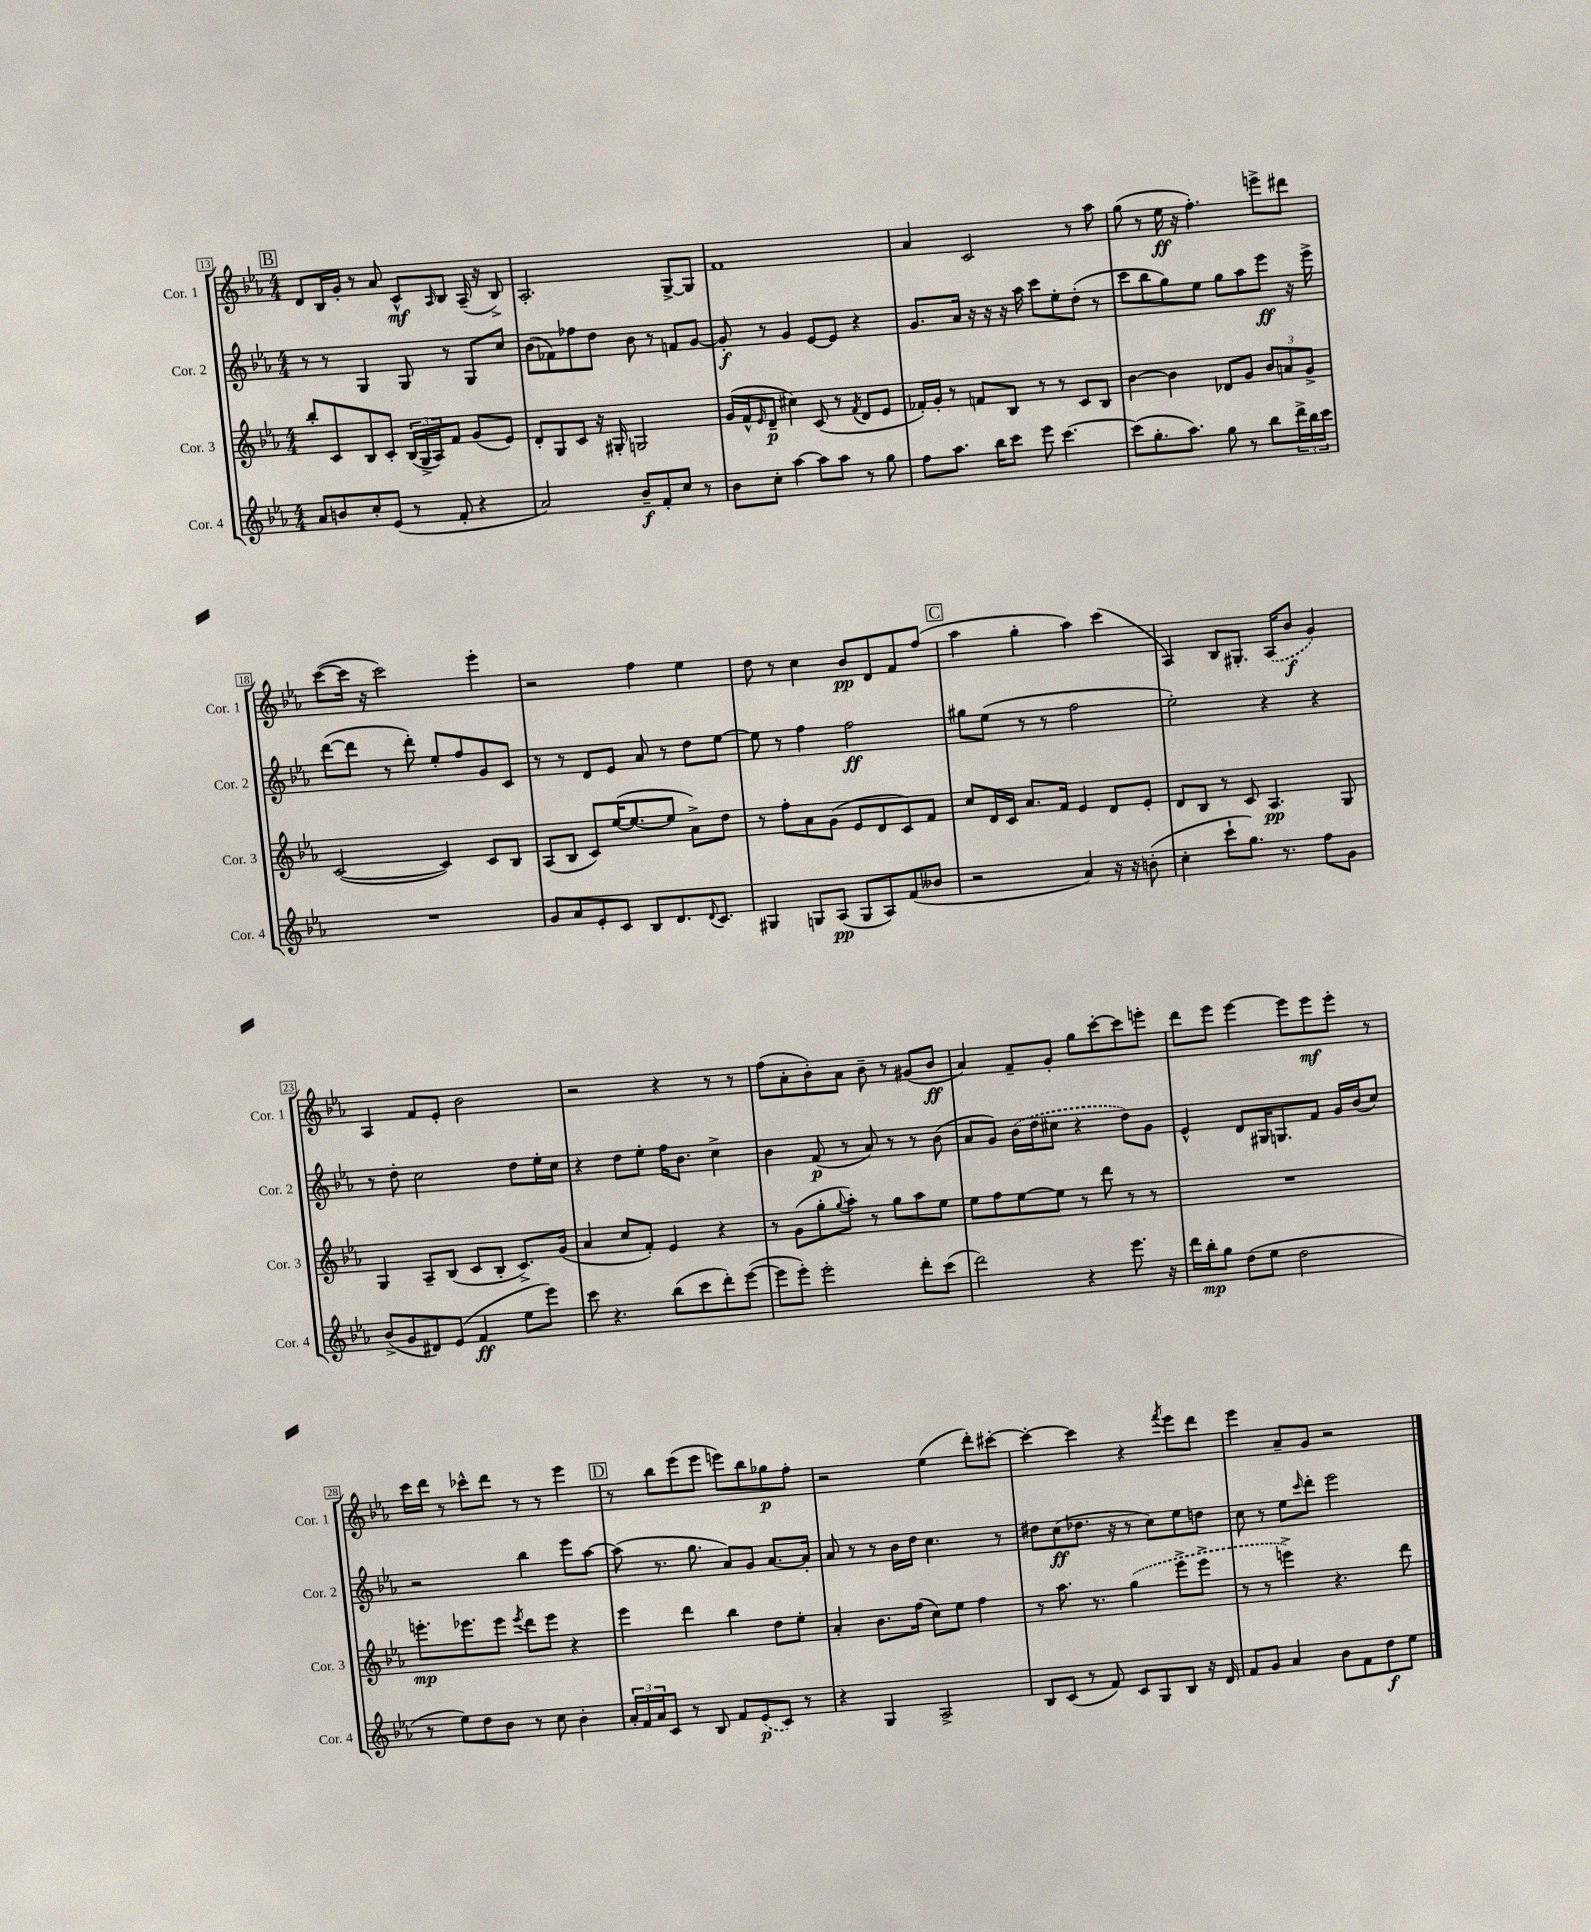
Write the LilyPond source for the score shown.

<<
\new StaffGroup <<
\new Staff = "s0" \with { instrumentName = "Cor. 1" shortInstrumentName = "Cor. 1" } {
    \clef treble \key ees \major \numericTimeSignature \time 4/4
    \mark \markup { \box "B" } d'8 bes16 g'16-. r8 aes'8 c'8-^\mf \grace { aes16 } bes8 aes16--( r16 bes8->) |
    aes2.-. g8~-> g8 |
    f'1 |
    aes'4 c'2 r8 aes''8 |
    g''8( r8 ees''16\ff r16 f''4.-.) e'''8-> dis'''8 |
    c'''8~( c'''16 r16 c'''2) ees'''4-. |
    r2 f''4 ees''4 |
    d''8 r8 c''4 bes'8\pp d'8 f'8 f''8( |
    \mark \markup { \box "C" } aes''4 g''4-. aes''4) c'''4( |
    aes4) bes8 gis8.-. \once \slurDashed aes16( bes'8\f g'4) |
    aes4 f'8 ees'8-. bes'2 |
    r2 r4 r8 r8 |
    f''8( aes'8-. bes'8-.) aes'8 bes'8-- r8 gis'8( bes'8\ff |
    aes'4) f'8-- g'8-. g''8 c'''8~-. c'''8 e'''8-. |
    d'''8 ees'''8 ees'''4~ ees'''8 ees'''8\mf ees'''8-. r8 |
    c'''16 d'''16 r8 ces'''8-^ d'''8 r8 r8 ees'''4 |
    \mark \markup { \box "D" } r8 bes''8 ees'''8( ees'''8 e'''8) bes''8 ges''8\p f''8-. |
    r2 ees''4( d'''8-.) cis'''8~-. |
    cis'''4~-. cis'''4 r4 \acciaccatura { f'''8 } ees'''8 d'''8 |
    ees'''4 aes'8-- g'8 r2 \bar "|." |
}
\new Staff = "s1" \with { instrumentName = "Cor. 2" shortInstrumentName = "Cor. 2" } {
    \clef treble \key ees \major \numericTimeSignature \time 4/4
    \mark \markup { \box "B" } r8 r8 g4 g8 r8 g8 c''8 |
    bes'8( fes'8) fes''8 d''8 bes'8 r8 f'8 g'8~ |
    g'8-.\f r8 g'4 ees'8~ ees'8 r4 |
    g'8. aes'16 r16 r16 r16 aes''16 c'''8 ees''8-. d''8-.( r8 |
    c'''8 bes''8 g''8) ees''8 g''8 aes''8 ees'''8\ff r16 ees'''16-> |
    d'''8~( d'''8 r8 d'''8-.) ees''8-. f''8 g'8 c'8 |
    r8 r8 d'8 ees'8 aes'8 r8 d''8 ees''8~ |
    ees''8 r8 f''4 f''2\ff |
    \mark \markup { \box "C" } gis''8 ees''8( r8 r8 f''2 |
    ees''2-.) r4 r4 |
    r8 d''8-. c''2 d''8 ees''16-. c''16 |
    r4 d''8 ees''8-. f''16 bes'8. c''4-> |
    bes'4 f'8\p( r8 aes'8) r8 r8 bes'8( |
    aes'8 g'8) \once \slurDashed bes'16( d''16 cis''8 r4 d''8) g'8 |
    ees'4-^ d'8 gis16 g8. f'8 g'16 bes'16( c''8) |
    r2 bes''4 ees'''8 aes''8~ |
    \mark \markup { \box "D" } aes''8( r8. g''8. aes'8) g'8 aes'8.~ aes'16-. |
    aes'8 r8 r8 bes'16 d''16 c''4. r8 |
    dis''8 c''8\ff( des''8. r16 r8 c''8) ees''8 d''8 |
    c''8 r8 ees''8 \grace { c'''16 } d'''8-. ees'''2 \bar "|." |
}
\new Staff = "s2" \with { instrumentName = "Cor. 3" shortInstrumentName = "Cor. 3" } {
    \clef treble \key ees \major \numericTimeSignature \time 4/4
    \mark \markup { \box "B" } bes''8-. c'8 bes8 c'8-. \tuplet 3/2 { bes16( g16-> aes16) } f'8 g'8( ees'8) |
    d'8-. g8 c'8 r16 gis16-. g2 |
    g'16( f'16-^ \grace { ees'16 } d'8--\p cis''4) c'8( r8 \acciaccatura { f'8 } d'8 ees'8 |
    fes'16-.) g'16-. r8 f'8 bes8 r8 r8 c'8 bes8 |
    bes'4~ bes'4 des'8 g'8 \tuplet 3/2 { bes'8 a'8 g'8-> } |
    c'2~( c'4) c'8 bes8 |
    aes8( bes8 c'8) ees''16~( ees''8.~ ees''8 aes'8->) d''8 |
    r8 f''8-. aes'8 g'8( ees'8 d'8 c'8) f'8 |
    \mark \markup { \box "C" } c''8 d'16 c'16 aes'8. f'16 ees'4 d'8 ees'8-. |
    d'8 bes8 r8 c'8 aes4.\pp g8 |
    g4 aes8-- bes8( c'8 bes8-. c'8.->) g'16( |
    aes'4 c''8 f'8-.) ees'4 r4 |
    r8 g'8( g''8-. \appoggiatura { g''8 } aes''8-.) r8 g''8 aes''8 ees''8 |
    ees''8 f''8 ees''8~ ees''8 r8 d'''8 r8 r8 |
    R1 |
    e'''8.-.\mp ees'''8. ees'''8 \acciaccatura { ees'''8 } d'''8 ees'''8 r4 |
    \mark \markup { \box "D" } ees'''4 d'''4 bes''4 d''8 ees''8-. |
    aes'4-. bes'8. f''16( c''8) ees''8 f''4 |
    r8 aes''8. r8. \once \slurDashed g''4( ees'''8-> ees'''8-> |
    r8 r8 e'''4->) r4. d'''8 \bar "|." |
}
\new Staff = "s3" \with { instrumentName = "Cor. 4" shortInstrumentName = "Cor. 4" } {
    \clef treble \key ees \major \numericTimeSignature \time 4/4
    \mark \markup { \box "B" } aes'8 b'8 c''8-. ees'8( r8 f'8-. r4 |
    aes'2) bes'8--\f f'8-. c''8 r8 |
    bes'8 c''8-. aes''4~ aes''8 aes''8 r8 g''8 |
    f''8 aes''8. bes''16 c'''8 ees'''8 c'''4.~ |
    c'''8( g''8.-. aes''8.) g''8 r8 bes''8 \tuplet 3/2 { d'''16-> bes''16 c'''16 } |
    R1 |
    g'8 aes'8 ees'8-. c'8 bes8 d'8. \appoggiatura { d'8 } c'8. |
    gis4 g8 aes8\pp( g8 aes8) f'8( beses'8 |
    \mark \markup { \box "C" } r2 aes'4) r16 r16 b'8-.( |
    c''4-. c'''8-! g''8.) r8. f''8 g'8 |
    bes'8->( g'8 dis'8) ees'8( f'4\ff ees''8 ees'''8) |
    c'''8 r4. bes''8( c'''8 d'''8-.) ees'''8~( |
    ees'''8 ees'''8-.) ees'''2-. d'''8-. c'''8( |
    d'''2) r4 ees'''8. r16 |
    d'''16 bes''16-.\mp g''8 d''8( ees''8 d''2 |
    r8 ees''8) d''8 bes'8 r8 c''8 bes'4-. |
    \mark \markup { \box "D" } \tuplet 3/2 { aes'16-. f'16 aes'16 } c'8 r8 bes8 f'8 \once \slurDashed ees'8\p( c'8) r8 |
    r4 g4 aes2-> |
    bes8 c'8( r8 f'8) c'8 g8 bes8 r16 d'16 |
    f'8 g'8 aes'4 bes'8 f'8 d''8\f ees''8 \bar "|." |
}
>>
>>
\layout { \context { \Score currentBarNumber = #13 \override BarNumber.stencil = #(make-stencil-boxer 0.1 0.3 ly:text-interface::print) } }
